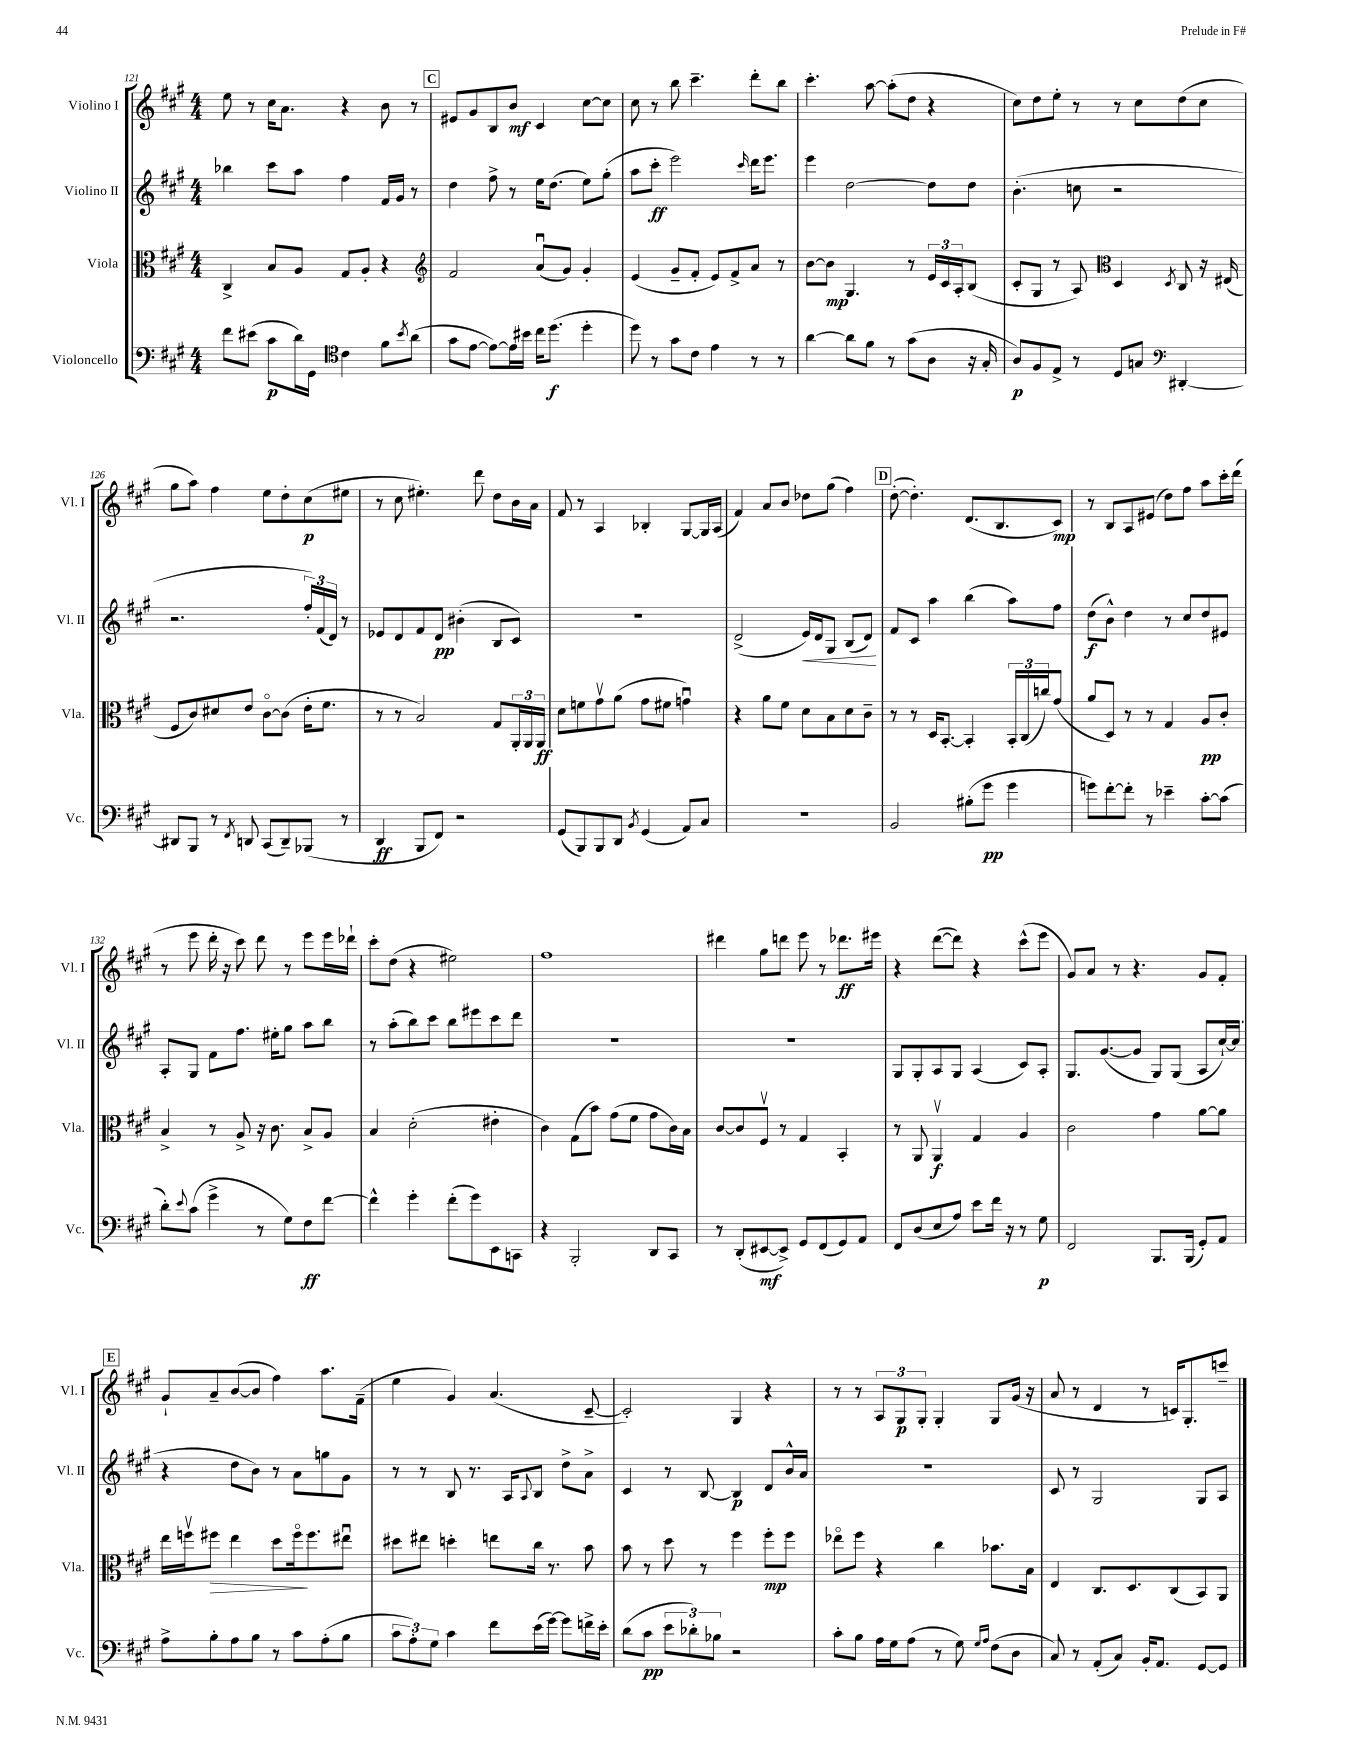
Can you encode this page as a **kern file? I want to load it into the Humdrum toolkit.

**kern	**kern	**kern	**kern
*staff4	*staff3	*staff2	*staff1
*clefF4	*clefC3	*clefG2	*clefG2
*k[f#c#g#]	*k[f#c#g#]	*k[f#c#g#]	*k[f#c#g#]
*M4/4	*M4/4	*M4/4	*M4/4
8f#	4C#^	4bb-	8ee
(8e#	.	.	8r
8c#	8B	8ccc#	16cc#
.	.	.	8.a
16d)	8A	8aa	.
16GG#	.	.	.
*clefC4	*	*	*
4c#	8G#	4ff#	4r
.	8A'	.	.
8f#	4r	16f#	8b
.	.	16g#	.
8qb	.	.	.
(8a	.	8r	8r
=	=	=	=
*	*clefG2	*	*
8g#	2f#	4dd	8e#
[8e	.	.	8g#
8e_)	.	8ff#^	8B
16e]	.	8r	8b
16b#	.	.	.
16cc#	(8au	16ee	4c#
(8.dd	.	(8.dd	.
.	8g#)	.	.
4dd'	4g#'	8ee)	[8cc#
.	.	(8gg#'	8cc#]
=	=	=	=
8dd)	(4e	8aa	8cc#
8r	.	8ccc#'	8r
8g#	8g#~	2eee)	8bb
8c#	8f#'	.	4.ccc#~
4e	8e)	.	.
.	8f#^	.	.
.	.	16qqccc#	.
8r	8a	16ddd	8ddd'
.	.	8.eee	.
8r	8r	.	8bb
=	=	=	=
[4a	[8b	4eee	4.ccc#'
.	8b]	.	.
8a]	4.G#	[2dd	.
8f#	.	.	[8aa
8r	.	.	(8aa']
(8g#	8r	.	8dd
8A	24e	8dd]	4r
.	24c#	.	.
.	24A'	.	.
16r	(8B	8dd	.
16G#'	.	.	.
=	=	=	=
8A)	8c#'	(4.b'	8cc#)
8F#	8G#	.	8dd
8E^	8r	.	8ee'
8r	8A)	8cc	8r
*	*clefC3	*	*
8D	4D	2r	8r
8G	.	.	8cc#
*clefF4	*	*	*
.	8qD	.	.
[4DD#'	8C#	.	(8dd
.	16r	.	8cc#
.	(16E#	.	.
=	=	=	=
8DD#]	8F#	2.r	8gg#
8BBB	8c#)	.	8aa)
8r	8d#	.	4ff#
8qFF#	.	.	.
8DD	8e	.	.
(8CC#	[8c#o	.	8ee
8DD~)	(8c#]	.	8dd'
(8BBB-	16e'	24ff#')	(8cc#
.	.	(24f#	.
.	8.f#	.	.
.	.	24d)	.
8r	.	8r	8ee#
=	=	=	=
4DD	8r	8e-	8r
.	8r	8d	8cc#
8BBB	2B)	8f#	4.ee#')
8FF#)	.	8d	.
2r	.	(4b#'	.
.	.	.	8ddd
.	8G#	8B	8dd
.	24AA'	8c#)	16b
.	24AA	.	.
.	.	.	16a
.	24AA	.	.
=	=	=	=
(8GG#	8d	1r	8f#
8BBB)	8f	.	8r
8BBB	8g#v	.	4A
8DD	(8a	.	.
8qBB	.	.	.
(4GG#	8g#	.	4B-'
.	8f#	.	.
8AA)	4gu)	.	[8G#
8C#	.	.	16G#]
.	.	.	(16A
=	=	=	=
1r	4r	(2d^	4f#)
.	8a	.	8a
.	8f#	.	8b
.	8d	16e)	8dd-
.	.	16d	.
.	8B	8G#	(8gg#
.	8d	(8B	4ff#)
.	8c#~	8d)	.
=	=	=	=
2BB	8r	8f#	([8dd'
.	8r	8c#	4.dd'])
.	16D	4aa	.
.	[8.BB'	.	.
(8B#'	4BB']	(4bb	(8.d
8g#	.	.	.
.	.	.	8.B
4g#	24BB'	8aa)	.
.	(24C#	.	.
.	24cc)	.	.
.	(8g#	8ff#	8c#)
=	=	=	=
8g)	8a	(8dd	8r
[8f#'	8D)	8b^^)	8B
8f#']	8r	4dd	8A
8r	8r	.	(8e#
4e-~	4G#	8r	8dd)
.	.	8cc#	8ff#
[8c#'	8A	8dd	8aa
(8c#]	8c#'	8e#	16ccc#'
.	.	.	(16ddd
=	=	=	=
8d')	4B^	8A'	8r
8qqe	.	.	.
(8c#	.	8G#	8eee
4g#^	8r	8f#	16ddd'
.	.	.	16r
.	8A^	8.ff#	8ccc#)
8r	16r	.	8ddd
.	8.c#	16ee#'	.
8G#)	.	8gg#	8r
8F#	8B^	8aa	8eee
[8f#	8A	8bb	16eee
.	.	.	16ddd-`
=	=	=	=
4f#^^]	4B	8r	8ccc#'
.	.	(8aa'	(8dd
4g#'	(2d'	8bb)	4r
.	.	8ccc#	.
(8f#'	.	8bb	2ee#)
8g#)	.	8eee#	.
8EE	4e#'	8ccc#	.
8CC	.	8ddd	.
=	=	=	=
4r	4c#)	1r	1ff#
2BBB'	(8G#	.	.
.	8b)	.	.
.	(8g#	.	.
.	8f#	.	.
8DD	8g#	.	.
8CC#	16c#)	.	.
.	16B	.	.
=	=	=	=
8r	[8c#	1r	4ddd#
(8DD'	8c#]	.	.
[8EE#	8F#v	.	8gg#
8EE#^])	8r	.	8ddd
8GG#	4G#	.	8eee
(8FF#	.	.	8r
8GG#)	4BB'	.	8.ddd-
8AA	.	.	.
.	.	.	16eee#
=	=	=	=
8FF#	8r	8G#	4r
(8D	8AA	8G#'	.
8E	4AAv	8A	([8ddd
8A)	.	8G#	8ddd])
8e	4G#	(4A	4r
16f#	.	.	.
16r	.	.	.
8r	4A	8c#)	(8ccc#^^
8G#	.	8A'	8eee
=	=	=	=
2FF#	2c#	8.G#	8g#)
.	.	.	8a
.	.	([8.g#	.
.	.	.	8r
.	.	8g#]	4.r
8.BBB	4g#	8G#)	.
.	.	(8G#	.
(16BBB	.	.	.
8GG#')	[8a	8A	8g#
8AA	8a]	[16cc#`)	8f#'
.	.	(16cc#]	.
=	=	=	=
8A^	16ee	4r	8g#`
.	16ffv	.	.
8B'	8ff#	.	8a~
8A	4ee	8dd	([8b
8B	.	8b)	8b]
8r	8dd	8r	4ff#)
8c#	16ff#o	8a	.
.	8.ff#	.	.
(8A'	.	8gg	8.aa
8B	8ee#u	8g#	.
.	.	.	(16f#~
=	=	=	=
12c#	8dd#	8r	4ee
12A')	.	.	.
.	8ee#	8r	.
12G#	.	.	.
4c#	4dd'	8B	4g#)
.	.	8.r	.
8f#	8ee	.	(4.a
.	.	16A	.
.	.	8qqA	.
(16e	16cc#	8B	.
[16g#)	8.r	.	.
8g#]	.	8dd^	.
16f^	8b	8a^	[8c#~
16e'	.	.	.
=	=	=	=
(8d	8b	4c#	2c#'])
8c#	8r	.	.
12e	8dd	8r	.
12d-')	.	.	.
.	8r	[8B	.
12B-	.	.	.
2r	4ff#	4B]	4G#
.	8ff#'	8d	4r
.	8ff#	16b^^	.
.	.	16a	.
=	=	=	=
8c#'	8ee-o	1r	8r
8B	8ff#	.	8r
16A	4r	.	12A
16G#	.	.	.
.	.	.	12G#
(8A	.	.	.
.	.	.	12G#'
8r	4cc#	.	4G#'
8G#)	.	.	.
16qqG#	.	.	.
16qqA	.	.	.
(8F#	8.b-	.	8G#
8D	.	.	(16g#
.	16B	.	16r
=	=	=	=
8C#)	4E	8c#	8a
8r	.	8r	8r
(8AA'	8.C#	2G#	4d
8C#)	.	.	.
.	8.D	.	.
16BB'	.	.	8r
8.AA	.	.	.
.	(8C#	.	16c)
.	.	.	8.G#'
[8GG#	8BB)	8G#	.
8GG#]	8AA	8A	8ccc~
==	==	==	==
*-	*-	*-	*-
